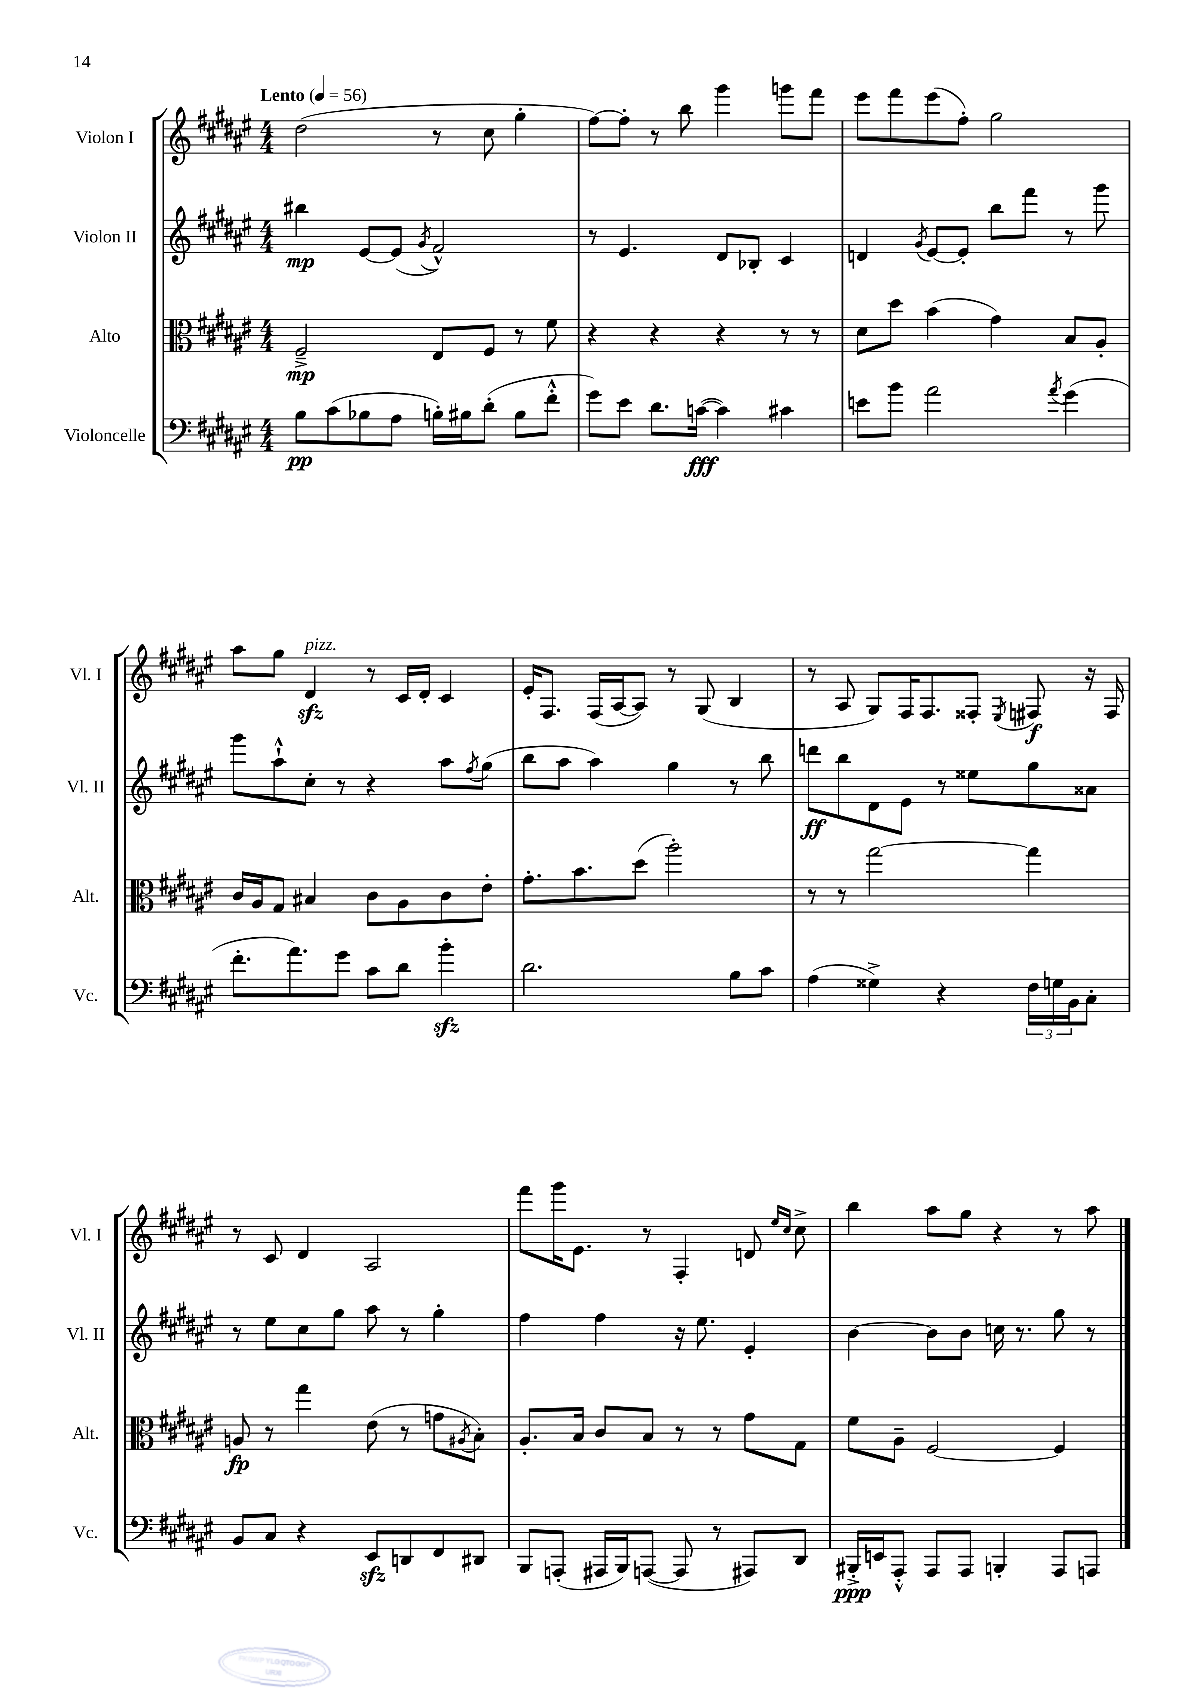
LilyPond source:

<<
\new StaffGroup <<
\new Staff = "s0" \with { instrumentName = "Violon I" shortInstrumentName = "Vl. I" } {
    \clef treble \key fis \major \numericTimeSignature \time 4/4 \tempo "Lento" 4 = 56
    dis''2( r8 cis''8 gis''4-. |
    fis''8~) fis''8-. r8 b''8 gis'''4 g'''8 fis'''8 |
    eis'''8 fis'''8 eis'''8( fis''8-.) gis''2 |
    ais''8 gis''8 dis'4\sfz^\markup { \italic "pizz." } r8 cis'16 dis'16-. cis'4 |
    eis'16-. fis8. fis16( ais16~ ais8) r8 gis8( b4 |
    r8 ais8 gis8) fis16 fis8. fisis8-. \acciaccatura { eis8 } fis8\f r16 fis16 |
    r8 cis'8 dis'4 ais2 |
    fis'''8 gis'''16 eis'8. r8 fis4-. d'8 \grace { eis''16 cis''16 } cis''8-> |
    b''4 ais''8 gis''8 r4 r8 ais''8 \bar "|." |
}
\new Staff = "s1" \with { instrumentName = "Violon II" shortInstrumentName = "Vl. II" } {
    \clef treble \key fis \major \numericTimeSignature \time 4/4
    bis''4\mp eis'8~ eis'8( \acciaccatura { gis'8 } fis'2-^) |
    r8 eis'4. dis'8 bes8-. cis'4 |
    d'4 \acciaccatura { gis'8 } eis'8~ eis'8-. b''8 fis'''8 r8 gis'''8 |
    gis'''8 ais''8-!-^ cis''8-. r8 r4 ais''8 \acciaccatura { fis''8 } gis''8( |
    b''8 ais''8 ais''4) gis''4 r8 b''8 |
    d'''8\ff b''8 dis'8 eis'8 r8 eisis''8 gis''8 aisis'8 |
    r8 eis''8 cis''8 gis''8 ais''8 r8 gis''4-. |
    fis''4 fis''4 r16 eis''8. eis'4-. |
    b'4~ b'8 b'8 c''16 r8. gis''8 r8 \bar "|." |
}
\new Staff = "s2" \with { instrumentName = "Alto" shortInstrumentName = "Alt." } {
    \clef alto \key fis \major \numericTimeSignature \time 4/4
    fis2--->\mp eis8 fis8 r8 fis'8 |
    r4 r4 r4 r8 r8 |
    dis'8 dis''8 b'4( gis'4) b8 ais8-. |
    cis'16 ais16 gis8 bis4 cis'8 ais8 cis'8 eis'8-. |
    gis'8.-. b'8. dis''8( ais''2-.) |
    r8 r8 gis''2~ gis''4 |
    a8\fp r8 gis''4 eis'8( r8 g'8 \acciaccatura { ais8 } b8-.) |
    ais8.-. b16 cis'8 b8 r8 r8 gis'8 gis8 |
    fis'8 ais8-- fis2~ fis4 \bar "|." |
}
\new Staff = "s3" \with { instrumentName = "Violoncelle" shortInstrumentName = "Vc." } {
    \clef bass \key fis \major \numericTimeSignature \time 4/4
    b8\pp cis'8( bes8 ais8 b16-.) bis16 dis'8-.( bis8 fis'8-.-^ |
    gis'8) eis'8 dis'8. c'16~\fff( c'4) cis'4 |
    e'8 b'8 ais'2 \acciaccatura { ais'8 } gis'4( |
    fis'8.-. ais'8.) gis'8 cis'8 dis'8 b'4-.\sfz |
    dis'2. b8 cis'8 |
    ais4( gisis4->) r4 \tuplet 3/2 { fis16 g16 b,16 } cis8-. |
    b,8 cis8 r4 eis,8\sfz d,8 fis,8 dis,8 |
    b,,8 a,,8-.( ais,,16 b,,16) a,,8~( a,,8 r8 ais,,8) dis,8 |
    bis,,16-.->\ppp e,16 ais,,8-.-^ ais,,8 ais,,8 b,,4-. ais,,8 a,,8 \bar "|." |
}
>>
>>
\layout { \context { \Score \remove "Bar_number_engraver" } }
